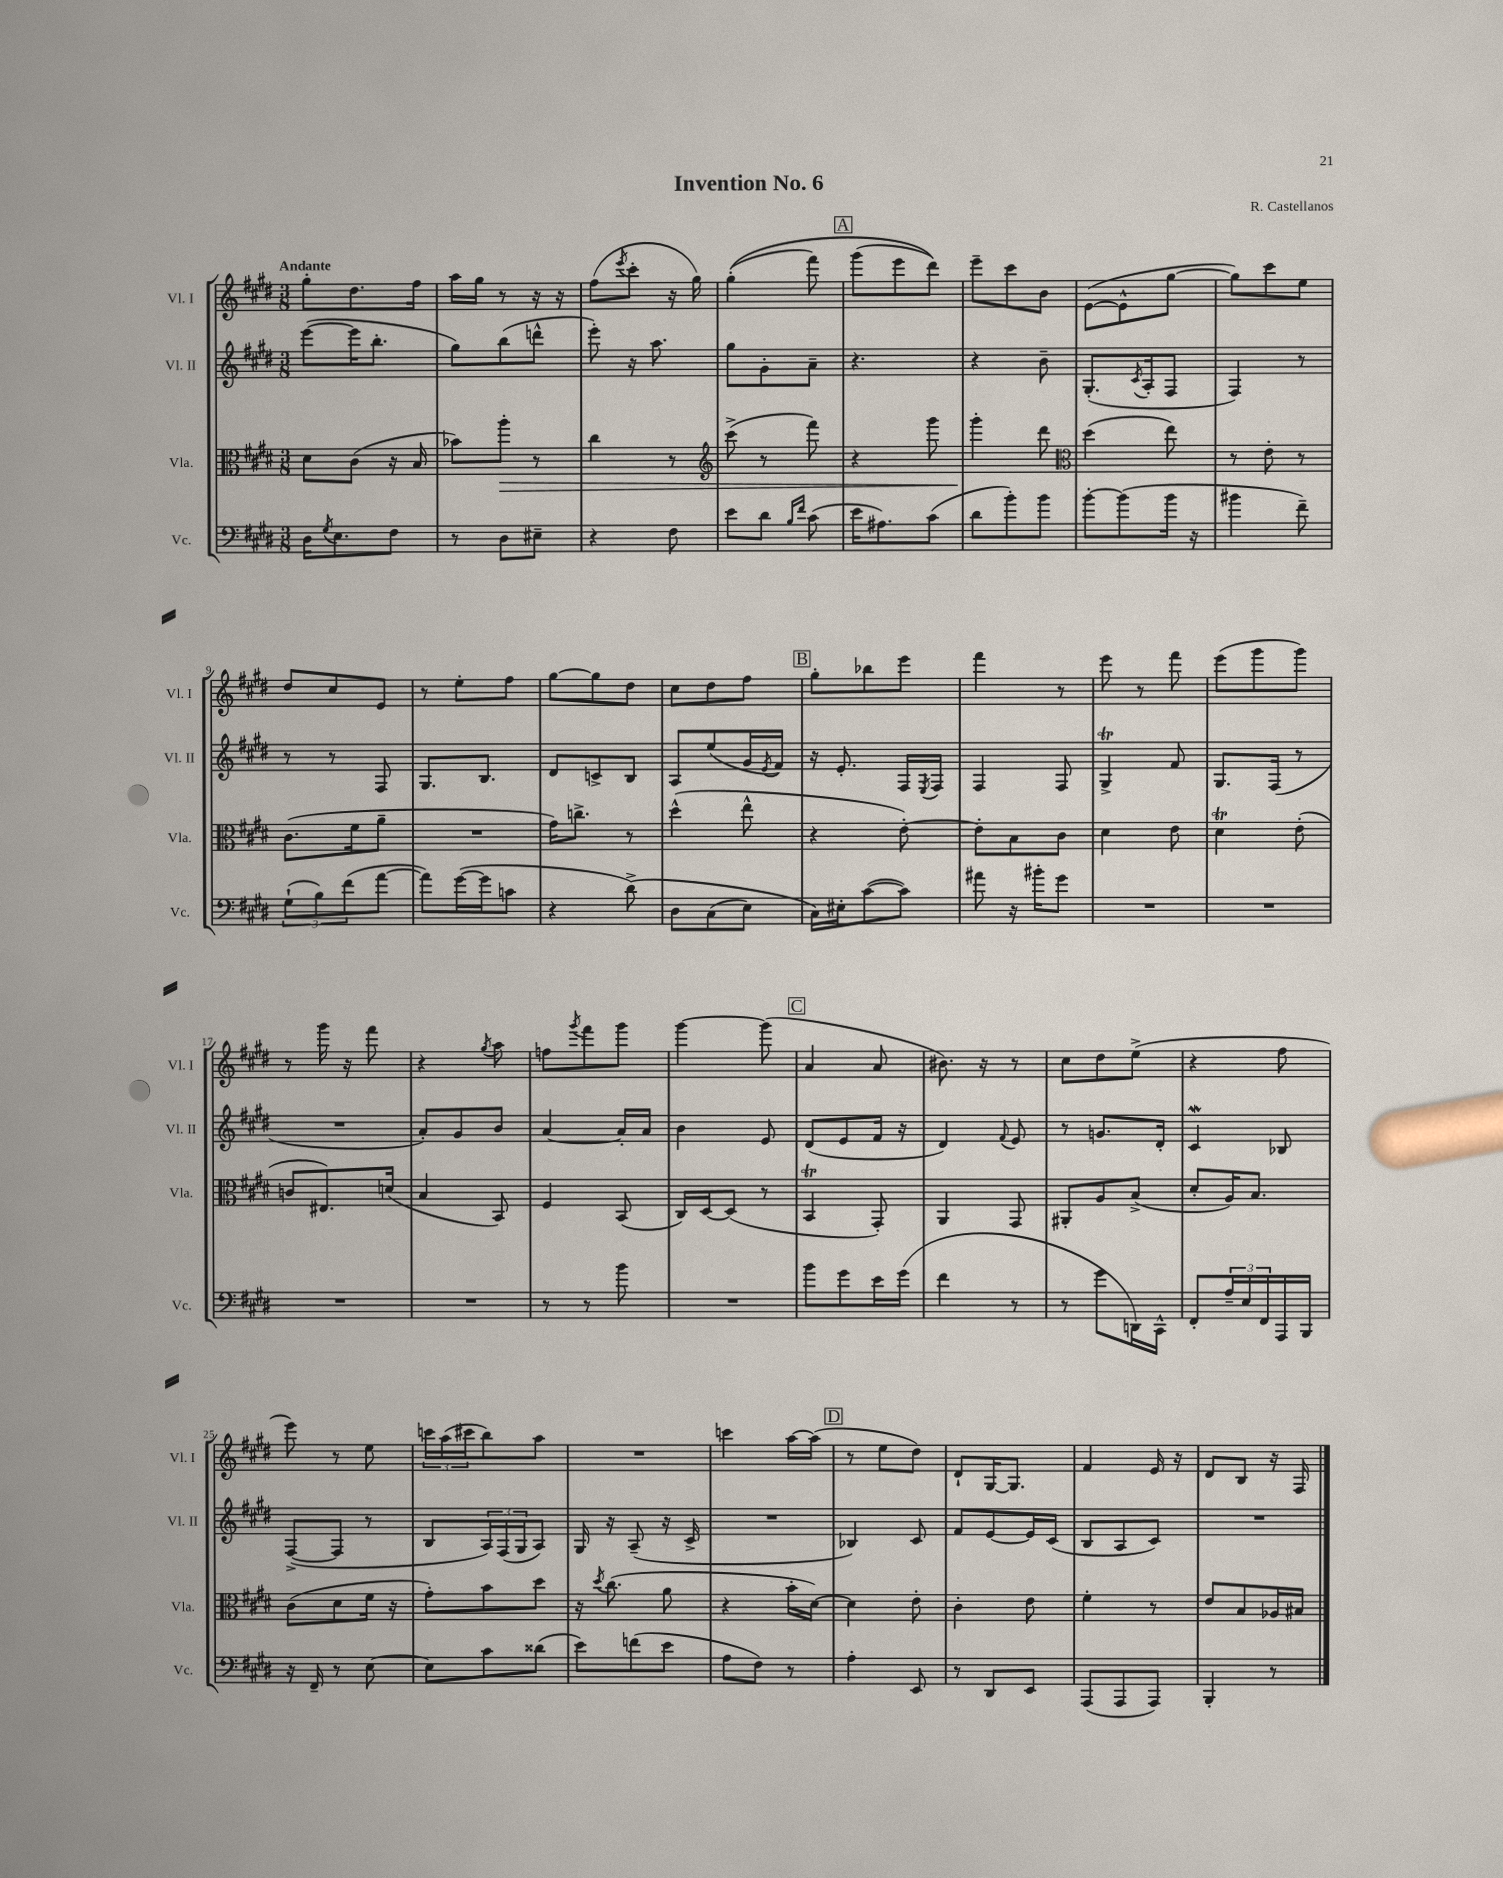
\header { title = "Invention No. 6" composer = "R. Castellanos" }
<<
\new StaffGroup <<
\new Staff = "s0" \with { instrumentName = "Vl. I" shortInstrumentName = "Vl. I" } {
    \clef treble \key e \major \numericTimeSignature \time 3/8 \tempo "Andante"
    gis''8-. dis''8. fis''16 |
    a''16 gis''16 r8 r16 r16 |
    fis''8( \acciaccatura { e'''8 } cis'''8-. r16 gis''16) |
    gis''4-.(\( fis'''8) |
    \mark \markup { \box "A" } gis'''8( e'''8 dis'''8)\) |
    e'''8-- cis'''8 b'8 |
    e'8~( e'8-^ gis''8~ |
    gis''8) cis'''8 e''8 |
    dis''8 cis''8 e'8 |
    r8 e''8-. fis''8 |
    gis''8~ gis''8 dis''8 |
    cis''8 dis''8 fis''8 |
    \mark \markup { \box "B" } gis''8-. bes''8 e'''8 |
    fis'''4 r8 |
    e'''8 r8 fis'''8 |
    e'''8( gis'''8 gis'''8) |
    r8 gis'''16 r16 fis'''8 |
    r4 \acciaccatura { gis''8 } a''8 |
    f''8 \acciaccatura { gis'''8 } fis'''8 gis'''8 |
    gis'''4~ gis'''8( |
    \mark \markup { \box "C" } a'4 a'8 |
    bis'8.) r16 r8 |
    cis''8 dis''8 e''8->( |
    r4 fis''8 |
    e'''8) r8 e''8 |
    \tuplet 3/2 { c'''16 a''16( cis'''16 } b''8) a''8 |
    R4. |
    c'''4 a''16~ a''16( |
    \mark \markup { \box "D" } r8 e''8 dis''8) |
    dis'8-! gis16~ gis8. |
    fis'4 e'16 r16 |
    dis'8 b8 r16 fis16 \bar "|." |
}
\new Staff = "s1" \with { instrumentName = "Vl. II" shortInstrumentName = "Vl. II" } {
    \clef treble \key e \major \numericTimeSignature \time 3/8
    e'''8~( e'''16 b''8.-. |
    gis''8) b''8( d'''8-^ |
    e'''8-.) r16 a''8. |
    gis''8 gis'8-. a'8-- |
    \mark \markup { \box "A" } r4. |
    r4 b'8-- |
    gis8.-.( \acciaccatura { cis'8 } a16-. fis8 |
    fis4) r8 |
    r8 r8 fis8 |
    gis8. b8. |
    dis'8 c'8-> b8 |
    a8 e''8( gis'16 \acciaccatura { e'8 } fis'16) |
    \mark \markup { \box "B" } r16 e'8.-. fis16 \acciaccatura { e8 } fis16 |
    fis4 fis8 |
    gis4->\trill fis'8 |
    gis8. fis16( r8 |
    R4. |
    a'8-.) gis'8 b'8 |
    a'4~ a'16-. a'16 |
    b'4 e'8 |
    \mark \markup { \box "C" } dis'8( e'8 fis'16 r16 |
    dis'4) \appoggiatura { fis'8 } e'8 |
    r8 g'8. dis'16-. |
    cis'4\mordent bes8 |
    fis8~->( fis8 r8 |
    b8 \tuplet 3/2 { a16) fis16( gis16 } a8) |
    gis16 r16 a8--( r16 cis'16-> |
    R4. |
    \mark \markup { \box "D" } bes4) cis'8 |
    fis'8 e'8~ e'16 cis'16( |
    b8 a8 cis'8) |
    R4. \bar "|." |
}
\new Staff = "s2" \with { instrumentName = "Vla." shortInstrumentName = "Vla." } {
    \clef alto \key e \major \numericTimeSignature \time 3/8
    dis'8 cis'8( r16 b16 |
    bes'8) a''8-.\> r8 |
    cis''4 r8 |
    \clef treble cis'''8->( r8 fis'''8) |
    \mark \markup { \box "A" } r4 gis'''8 |
    gis'''4-.\! dis'''8 |
    \clef alto dis''4( e''8) |
    r8 e'8-. r8 |
    cis'8.( fis'16 a'8-- |
    R4. |
    gis'16) c''8.-> r8 |
    dis''4-^( e''8-^ |
    \mark \markup { \box "B" } r4 e'8~-.) |
    e'8-. b8 cis'8 |
    dis'4 e'8 |
    dis'4\trill e'8-.( |
    c'8 eis8.) d'16( |
    b4 b,8) |
    fis4 b,8( |
    cis16) dis16~ dis8( r8 |
    \mark \markup { \box "C" } b,4\trill gis,8-.) |
    a,4 gis,8 |
    ais,8-. a8 b8->( |
    dis'8-. a16) b8. |
    cis'8( dis'8 fis'16 r16 |
    gis'8-.) b'8 dis''8 |
    r16 \acciaccatura { dis''8 } cis''8.( a'8 |
    r4 b'16-. dis'16~) |
    \mark \markup { \box "D" } dis'4 e'8-. |
    cis'4-. e'8 |
    fis'4-. r8 |
    e'8 b8 aes16 bis16 \bar "|." |
}
\new Staff = "s3" \with { instrumentName = "Vc." shortInstrumentName = "Vc." } {
    \clef bass \key e \major \numericTimeSignature \time 3/8
    dis16 \acciaccatura { gis8 } e8. fis8 |
    r8 dis8 eis8-- |
    r4 fis8 |
    e'8 dis'8 \grace { b16 fis'16 } cis'8( |
    \mark \markup { \box "A" } e'16 ais8.) cis'8( |
    dis'8 b'8-.) b'8 |
    b'8~-. b'8( b'16 r16 |
    bis'4 fis'8--) |
    \tuplet 3/2 { gis8-!( b8) fis'8( } a'8~ |
    a'8) gis'16~( gis'16 c'8 |
    r4 dis'8->)\( |
    dis8 cis8( e8) |
    \mark \markup { \box "B" } cis16\) eis16-. cis'8~( cis'8) |
    ais'8 r16 bis'16-. gis'8 |
    R4. |
    R4. |
    R4. |
    R4. |
    r8 r8 b'8 |
    R4. |
    \mark \markup { \box "C" } b'8 gis'8 e'16 gis'16( |
    fis'4 r8 |
    r8 gis'8 d,16) cis,16-^ |
    fis,8-. \tuplet 3/2 { a16-- e16 fis,16 } a,,16 b,,16 |
    r16 fis,16-- r8 e8~ |
    e8 cis'8 disis'8( |
    e'8) f'8( e'8 |
    a8 fis8) r8 |
    \mark \markup { \box "D" } a4-. e,8 |
    r8 dis,8 e,8 |
    a,,8( a,,8 a,,8) |
    b,,4-. r8 \bar "|." |
}
>>
>>
